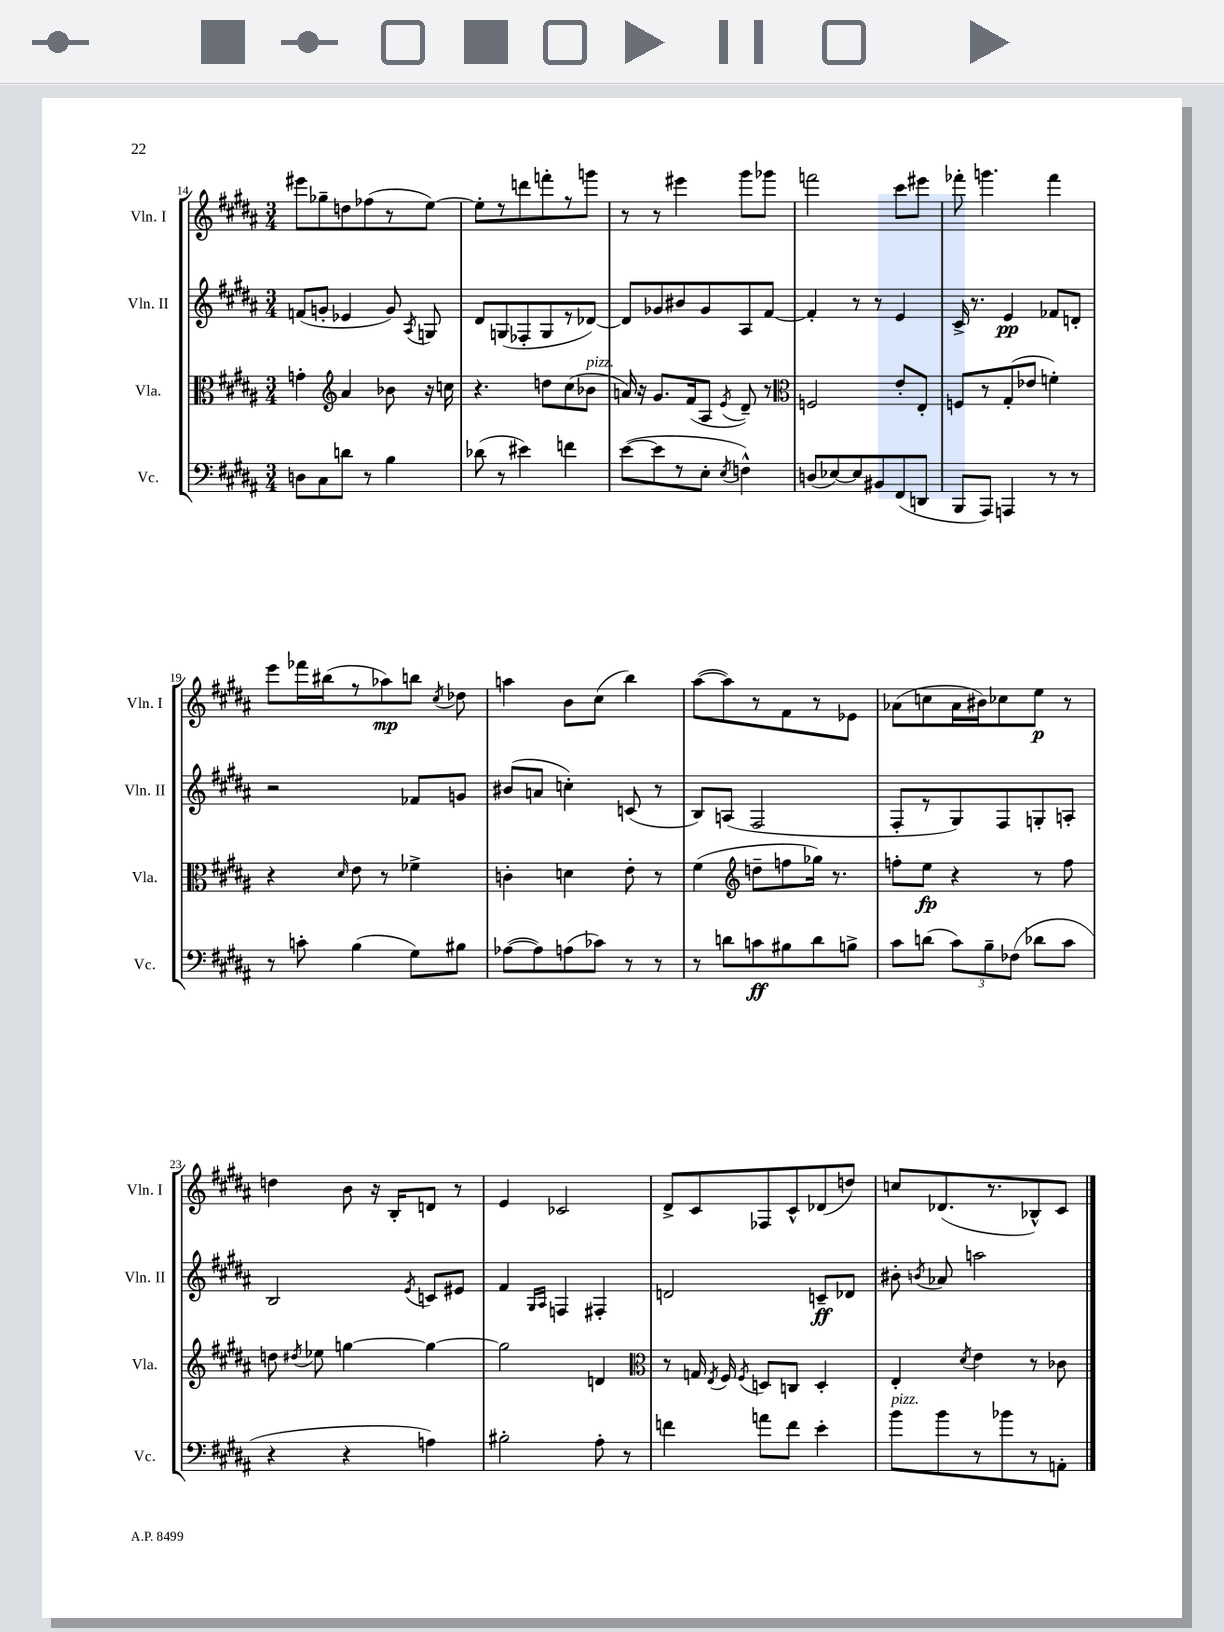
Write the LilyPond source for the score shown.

<<
\new StaffGroup <<
\new Staff = "s0" \with { instrumentName = "Vln. I" shortInstrumentName = "Vln. I" } {
    \clef treble \key b \major \numericTimeSignature \time 3/4
    \autoBeamOff eis'''8[ ges''8-- d''8 fes''8( r8 e''8]~) |
    e''8[-. r8 d'''8 f'''8-. r8 g'''8] |
    r8 r8 eis'''4 gis'''8[ ges'''8] |
    f'''2 cis'''8[ eis'''8] |
    fes'''8-. g'''4. fes'''4 |
    e'''8[ fes'''16 bis''16( r8 aes''8\mp) b''8] \acciaccatura { cis''8 } des''8 |
    a''4 b'8[ cis''8]( b''4) |
    ais''8[~( ais''8) r8 fis'8 r8 ees'8] |
    aes'8[( c''8 aes'16 bis'16) ces''8 e''8]\p r8 |
    d''4 b'8 r16 b16[-. d'8] r8 |
    e'4 ces'2 |
    dis'8[-> cis'8 fes8 cis'8-^ des'8( d''8]) |
    c''8[ des'8.( r8. bes8-^) cis'8] \bar "|." |
}
\new Staff = "s1" \with { instrumentName = "Vln. II" shortInstrumentName = "Vln. II" } {
    \clef treble \key b \major \numericTimeSignature \time 3/4
    \autoBeamOff f'8[( g'8]-. ees'4 g'8) \acciaccatura { ais8 } g8 |
    dis'8[ g8( fes8-. g8 r8 des'8]~) |
    des'8[ ges'8 bis'8 ges'8 ais8 fis'8]~ |
    fis'4-. r8 r8 e'4 |
    cis'16-> r8. e'4\pp fes'8[ d'8]-. |
    r2 fes'8[ g'8] |
    bis'8[( a'8] c''4-.) c'8( r8 |
    b8[) a8]( fis2 |
    fis8[-. r8 gis8) fis8 g8-. a8]-. |
    b2 \acciaccatura { e'8 } c'8[ eis'8] |
    fis'4 \grace { gis16[ ais16] } f4 fis4-. |
    d'2 c'8[--\ff des'8] |
    bis'8-. \acciaccatura { b'8 } aes'8 a''2 \bar "|." |
}
\new Staff = "s2" \with { instrumentName = "Vla." shortInstrumentName = "Vla." } {
    \clef alto \key b \major \numericTimeSignature \time 3/4
    \autoBeamOff g'4-. \clef treble ais'4 bes'8 r16 c''16 |
    r4. d''8[ cis''8( bes'8]^\markup { \italic "pizz." } |
    a'16) r16 gis'8.[ fis'16( ais8] \acciaccatura { e'8 } dis'8--) r8 |
    \clef alto f2 e'8[-. e8]-. |
    f8[ r8 gis8-.( ees'8] f'4-.) |
    r4 \grace { dis'16 } e'8 r8 fes'4-> |
    c'4-. d'4 e'8-. r8 |
    fis'4( \clef treble d''8[-- f''8 ges''16]) r8. |
    f''8[-. e''8]\fp r4 r8 f''8 |
    d''8 \acciaccatura { dis''8 } ees''8 g''4~ g''4~ |
    g''2 d'4 |
    \clef alto r8 g16 \acciaccatura { e8 } fis16 \acciaccatura { fis8 } d8[ c8] d4-. |
    e4-. \acciaccatura { dis'8 } e'4 r8 ces'8 \bar "|." |
}
\new Staff = "s3" \with { instrumentName = "Vc." shortInstrumentName = "Vc." } {
    \clef bass \key b \major \numericTimeSignature \time 3/4
    \autoBeamOff d8[ cis8 d'8] r8 b4 |
    des'8( r8 eis'4) f'4 |
    e'8[~( e'8 r8 e8]-. \acciaccatura { e8 } f4-^) |
    d8[( ees8~) ees8 bis,8 fis,8( d,8] |
    b,,8[ ais,,8]) a,,4 r8 r8 |
    r8 c'8-. b4( gis8[) bis8] |
    aes8[~( aes8) a8( ces'8]) r8 r8 |
    r8 d'8[ c'8\ff bis8 d'8 b8]-> |
    cis'8[ d'8]( \tuplet 3/2 { cis'8[) b8-- fes8]( } des'8[ cis'8] |
    r4 r4 a4) |
    bis2-. ais8-. r8 |
    f'4 a'8[ f'8] e'4-. |
    b'8[^\markup { \italic "pizz." } b'8 r8 bes'8 r8 a,8]-. \bar "|." |
}
>>
>>
\layout { \context { \Score currentBarNumber = #14 } }
